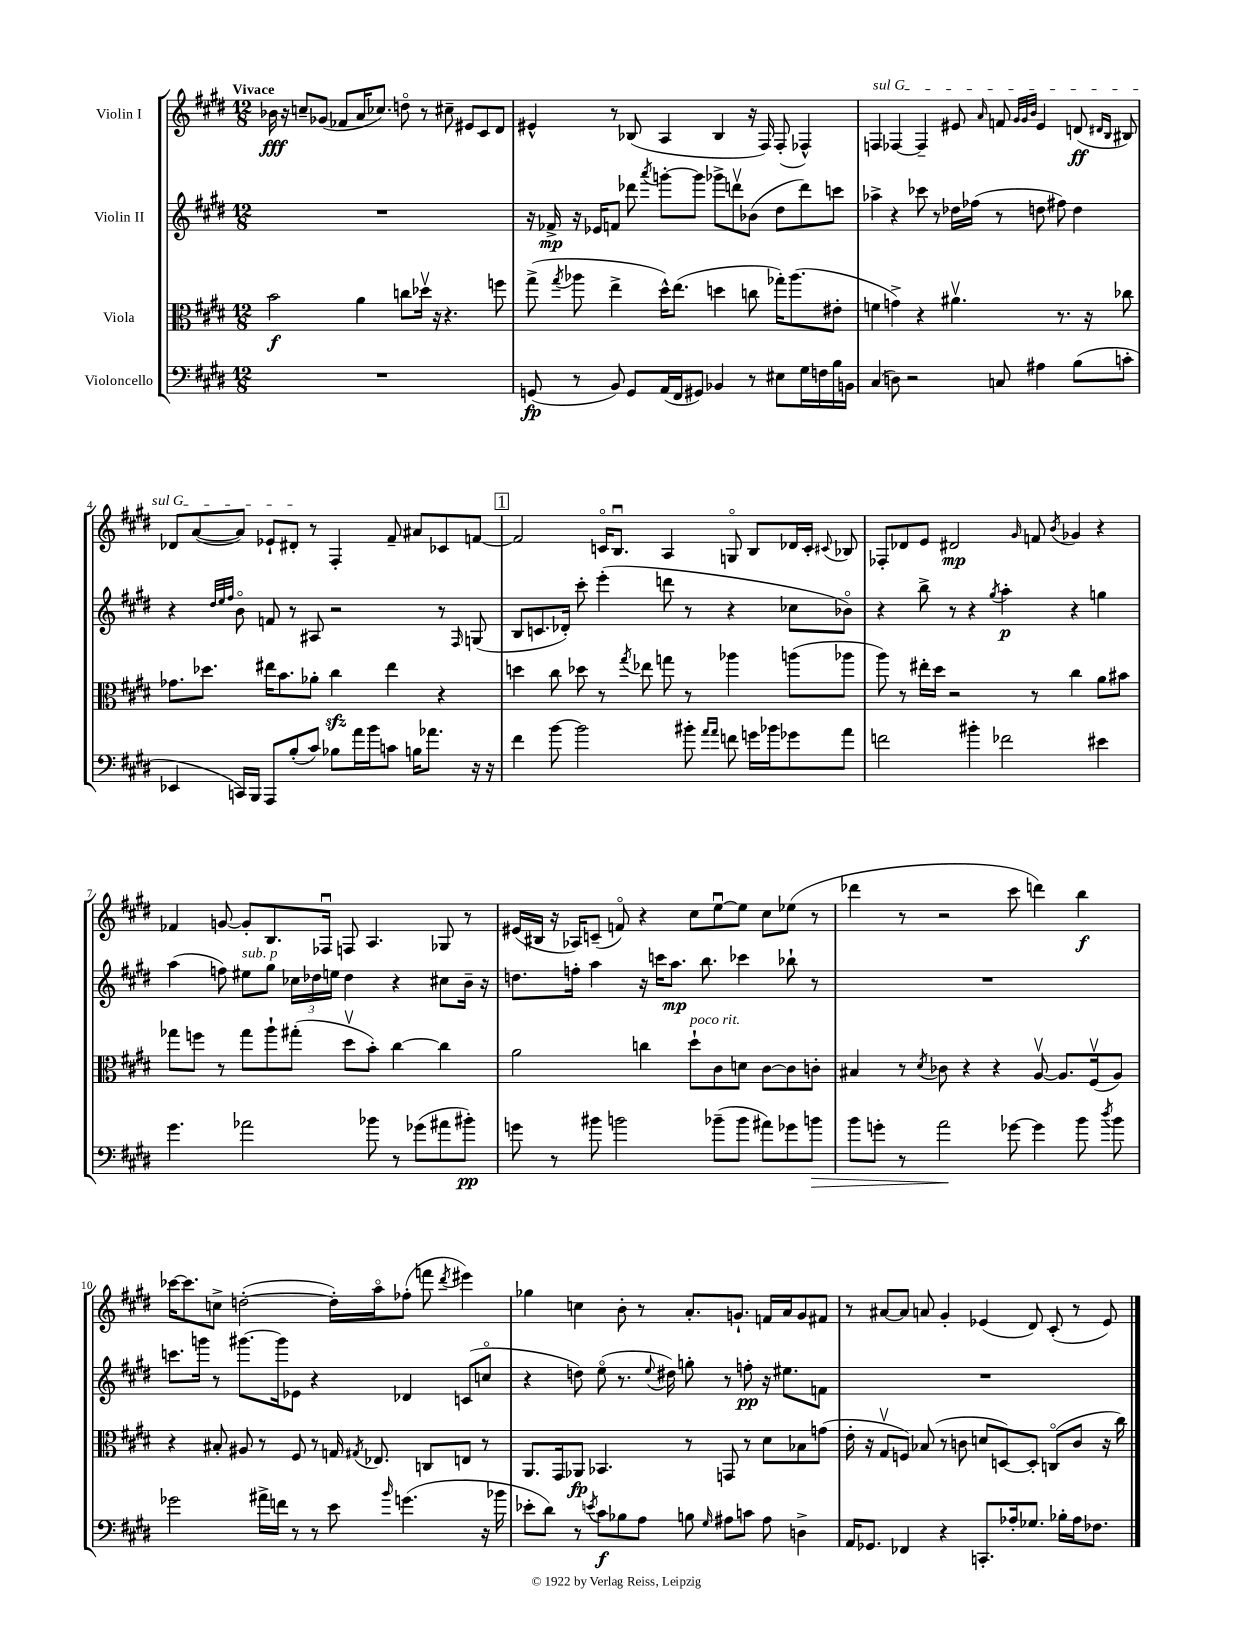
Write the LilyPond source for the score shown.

<<
\new StaffGroup <<
\new Staff = "s0" \with { instrumentName = "Violin I" } {
    \clef treble \key e \major \numericTimeSignature \time 12/8 \tempo "Vivace"
    \autoBeamOff bes'16\fff r16 c''8[-- ges'8]( fes'8[ a'16 ces''8.]) d''8\flageolet r8 cis''8-- eis'8[ cis'8 dis'8] |
    eis'4-^ r8 bes8( a4 bes4 r16 fis16) fis8-.( fes4-^) |
    \once \override TextSpanner.bound-details.left.text = \markup { \italic "sul G" } f4\startTextSpan fes4~ fes4-- eis'8 \grace { a'16 } f'8 \grace { gis'32[ gis'32 b'32] } eis'4 d'8\ff( \grace { dis'16[ b16] } bis8) |
    des'8[ a'8~( a'8]) ees'8[-! dis'8]-.\stopTextSpan r8 fis4-. fis'8-- ais'8[ ces'8 f'8]~ |
    \mark \markup { \box "1" } f'2 c'16[\flageolet b8.]\downbow a4 g8\flageolet b8[ des'16 c'16]-. \appoggiatura { cis'8 } bes8 |
    fes8[-. des'8 e'8] dis'2\mp \grace { gis'16 } f'8 \acciaccatura { b'8 } ges'4 r4 |
    fes'4 g'8~ g'8[-. b8. fes16]\downbow f8 a4. ges8 r8 |
    eis'16[( bis16] r16 aes16[) c'8]--( f'8\flageolet) r4 cis''8[ e''8~\downbow e''8] cis''8[ ees''8]( r8 |
    des'''4 r8 r2 cis'''8 d'''4) b''4\f |
    ces'''16[~ ces'''8. c''8]-> d''2~-.( d''16[-.) a''16\flageolet fes''8]-.( f'''8 \acciaccatura { dis'''8 } eis'''4) |
    ges''4 c''4 b'8-. r8 a'8.[-. g'8.]-! f'16[ a'16 g'8 fis'8] |
    r8 ais'8[~ ais'8] a'8 gis'4-. ees'4( dis'8) cis'8-.( r8 ees'8) \bar "|." |
}
\new Staff = "s1" \with { instrumentName = "Violin II" } {
    \clef treble \key e \major \numericTimeSignature \time 12/8
    \autoBeamOff R1. |
    r16 fes'16->\mp r16 ees'16[ f'8] des'''8 \acciaccatura { a'''8 } g'''8[~-. g'''8] ges'''8[-> d'''8\upbow bes'8]( dis''8[ d'''8) c'''8] |
    aes''4-> r4 ces'''8 r8 des''16[ fes''16]( r8 d''8 fis''8) d''4 |
    r4 \grace { dis''32[ e''32 fis''32] } b'8\flageolet f'8 r8 ais8 r2 r8 \grace { fis16 } g8( |
    \mark \markup { \box "1" } b8[ c'8. des'16]-.) cis'''8-. e'''4-.( d'''8 r8 r4 ces''8[ bes'8]\flageolet) |
    r4 b''8-> r8 r4 \acciaccatura { gis''8 } a''4-.\p r4 g''4 |
    a''4( f''8) eis''8[^\markup { \italic "sub. p" } gis''8] \tuplet 3/2 { ces''16[ des''16 e''16] } des''4 r4 cis''8[ b'16]-- r16 |
    d''8.[ f''16]-. a''4 r16 c'''16[ a''8.]\mp b''8. ces'''4 bes''8-! r8 |
    R1. |
    c'''8.[ g'''16] r8 gis'''8.[~ gis'''16 ees'8] r4 des'4 c'8[( c''8]\flageolet |
    r4 d''8) e''8\flageolet( r8. \appoggiatura { e''8 } dis''16) g''8-. r8 f''8-.\pp r16 eis''8.[ f'8] |
    R1. \bar "|." |
}
\new Staff = "s2" \with { instrumentName = "Viola" } {
    \clef alto \key e \major \numericTimeSignature \time 12/8
    \autoBeamOff b'2\f a'4 c''8[ des''16]\upbow r16 r4. f''8 |
    gis''8->( \acciaccatura { gis''8 } aes''8 e''4-> dis''16[-^) e''8.]( d''4 c''8 ges''16[-.) aes''8.( eis'8]-. |
    f'4 g'4->) r4 ais'4.\upbow r8. r16 ces''8 |
    ges'8.[ des''8.] eis''16[ b'8. aes'8]-. cis''4\sfz eis''4 r4 |
    \mark \markup { \box "1" } d''4 cis''8 des''8 r8 \acciaccatura { gis''8 } ees''8 g''8 r8 aes''4 a''8[( aes''8] |
    a''8) r8 eis''16[-. dis''16] r2 r8 cis''4 a'8[ bis'8] |
    ges''8[ f''8] r8 ges''8[ a''8-! gis''8]-.( dis''8[\upbow b'8]-.) cis''4~ cis''4 |
    a'2 c''4 dis''8[-!^\markup { \italic "poco rit." } cis'8 d'8] cis'8[~ cis'8 c'8]-. |
    bis4 r8 \acciaccatura { dis'8 } ces'8 r4 r4 a8~\upbow a8.[ fis16\upbow( a8]) |
    r4 bis8-. ais8 r8 fis8 r8 g16 \acciaccatura { gis8 } ees8. c8[ e8] r8 |
    a,8.[ gis,16 aes,8]\fp bes,4. r8 g,8 r8 dis'8[ bes8 g'8]( |
    e'16-. r16 gis8[\upbow f8]) bes8( r8 c'8 d'8[ d8~) d8]-. c8[\flageolet( c'8] r16 cis''16) \bar "|." |
}
\new Staff = "s3" \with { instrumentName = "Violoncello" } {
    \clef bass \key e \major \numericTimeSignature \time 12/8
    \autoBeamOff R1. |
    g,8\fp( r8 b,8) g,8[ a,16( fis,16 gis,8]) bes,4 r8 eis8[ gis16 f16 b16 b,16] |
    cis4( d8) r2 c8 ais4 b8[( c'8]-. |
    ees,4 c,16[) b,,16] a,,8[ b8-.( cis'8]) bes8[ a'16 b'16 c'8] b16[ aes'8.] r16 r16 |
    \mark \markup { \box "1" } fis'4 b'8~ b'2 bis'8-. \grace { a'16[ a'16] } f'8 g'16[ bes'16 ges'8 a'8] |
    f'2 bis'4-. fes'2 eis'4 |
    gis'4. aes'2 bes'8 r8 ges'8[( ais'8 bis'8]-.\pp) |
    g'8 r8 bis'8 b'2 bes'8[--( bes'8] ais'8[) ges'8 b'8]\> |
    b'8[ g'8]-. r8 a'2\! ges'8~ ges'4 b'8 \acciaccatura { dis''8 } b'8 |
    ges'2 ais'16[-> f'16] r8 r8 e'8 \grace { b'16 } g'4.( r16 bes'16 |
    ees'8[-. dis'8]) r8 \acciaccatura { e'8 } cis'8[\f bes8 a8] b8 \grace { gis16 } ais8[ c'8] ais8 d4-> |
    a,16[ ges,8.] fes,4 r4 c,8.[-. aes16-. ges8.] bes16[-. aes16 fes8.] \bar "|." |
}
>>
>>
